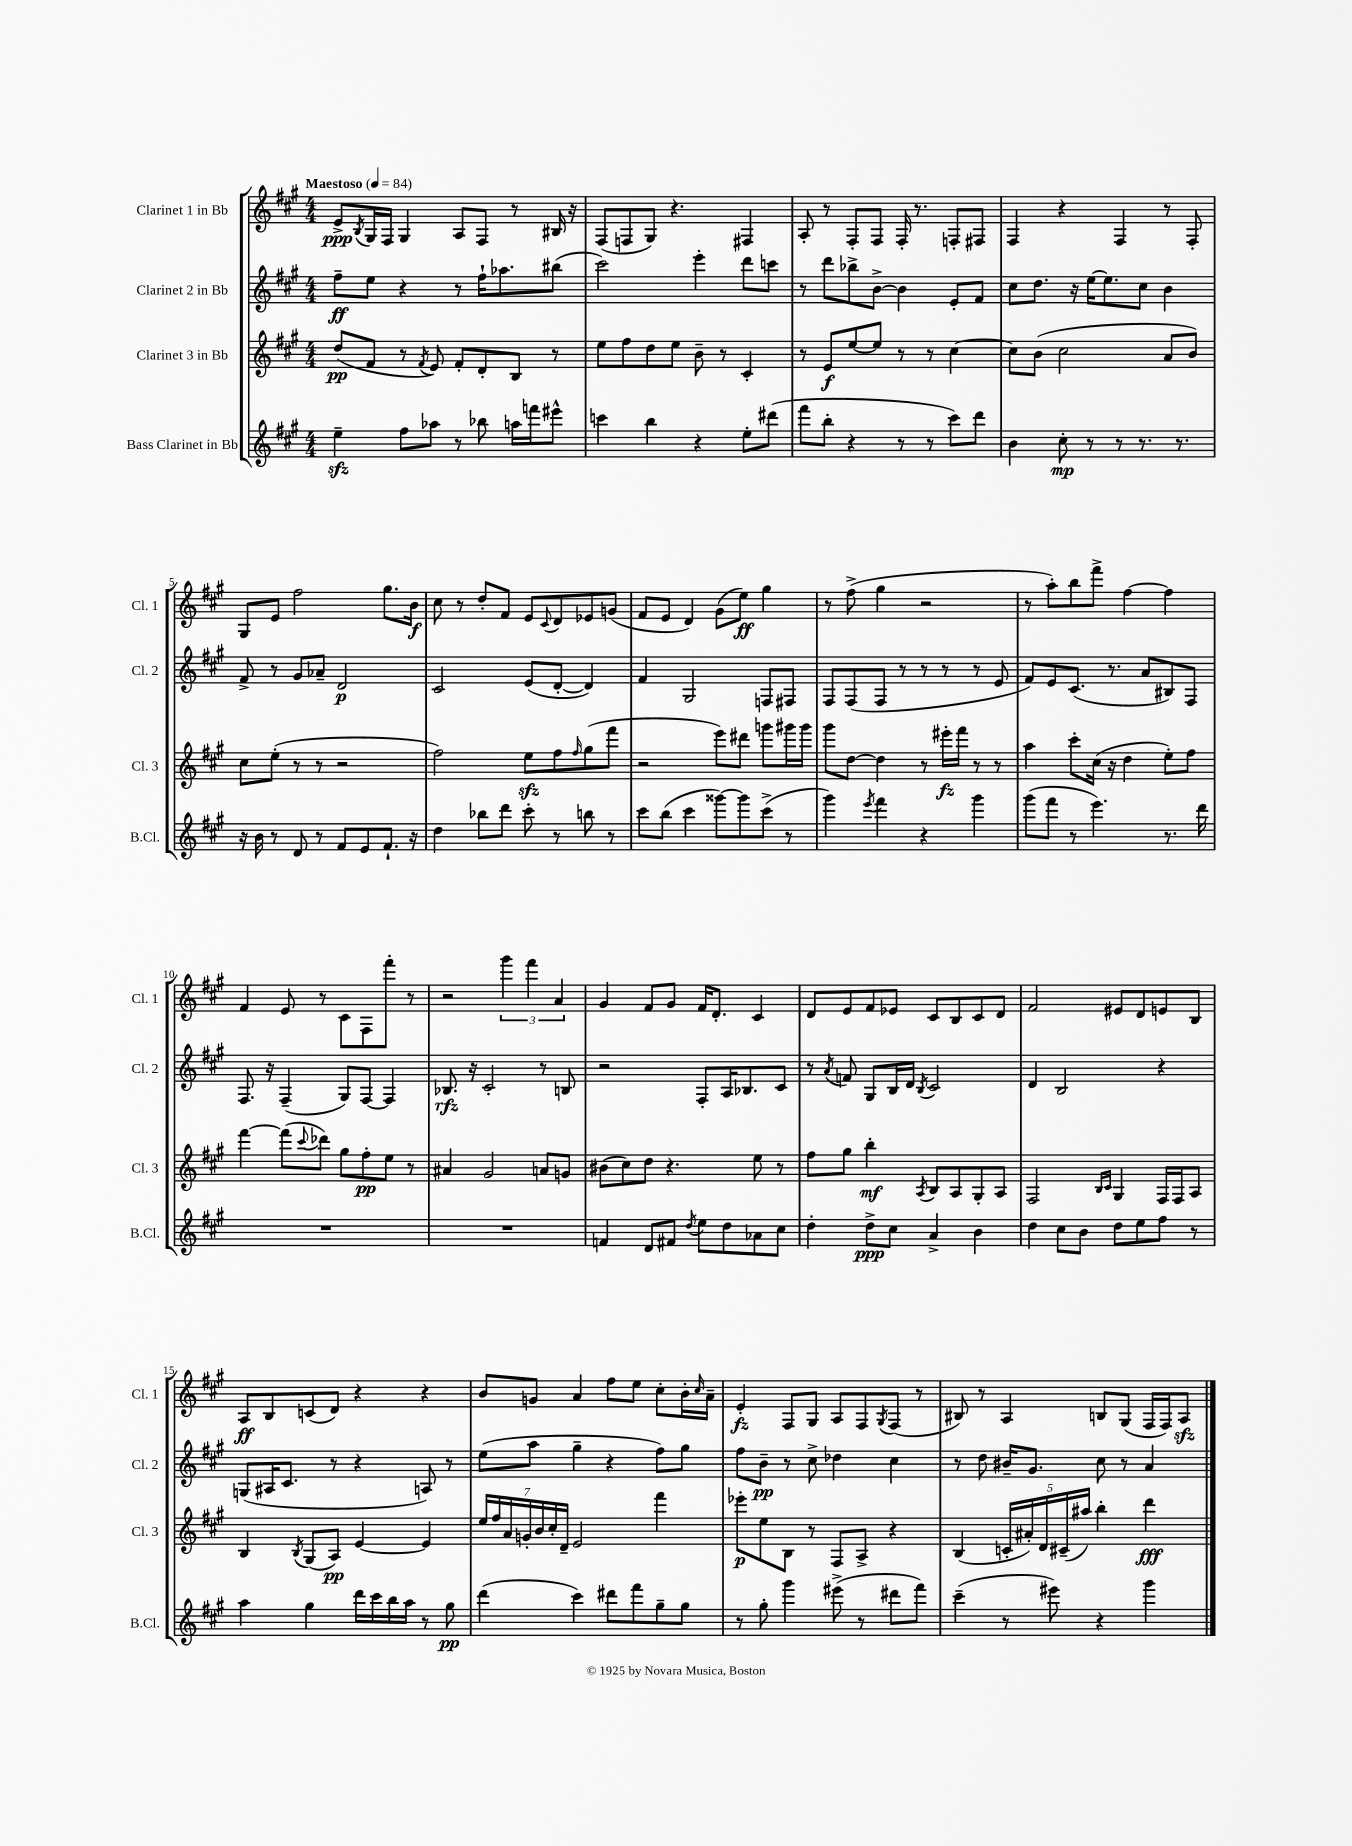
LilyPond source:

<<
\new StaffGroup <<
\new Staff = "s0" \with { instrumentName = "Clarinet 1 in Bb" shortInstrumentName = "Cl. 1" } {
    \clef treble \key a \major \numericTimeSignature \time 4/4 \tempo "Maestoso" 4 = 84
    e'8->\ppp \acciaccatura { b8 } gis16 fis16 gis4 a8 fis8 r8 bis16 r16 |
    fis8( f8 gis8) r4. fis4 |
    a8-. r8 fis8-. fis8 fis16-. r8. f8-. fis8 |
    fis4 r4 fis4 r8 fis8-. |
    gis8 e'8 fis''2 gis''8. b'16\f |
    cis''8 r8 d''8-. fis'8 e'8 \appoggiatura { cis'8 } d'8 ees'8 g'8( |
    fis'8 e'8 d'4) gis'8( e''8\ff) gis''4 |
    r8 fis''8->( gis''4 r2 |
    r8 a''8-.) b''8 fis'''8-> fis''4~ fis''4 |
    fis'4 e'8 r8 cis'8 fis8 fis'''8-. r8 |
    r2 \tuplet 3/2 { gis'''4 fis'''4 a'4 } |
    gis'4 fis'8 gis'8 fis'16 d'8.-. cis'4 |
    d'8 e'8 fis'8 ees'8 cis'8 b8 cis'8 d'8 |
    fis'2 eis'8 d'8 e'8 b8 |
    a8\ff b8 c'8( d'8) r4 r4 |
    b'8 g'8 a'4 fis''8 e''8 cis''8-. b'16-. \grace { cis''16 } a'16-- |
    e'4-.\fz fis8 gis8 a8 fis8 \acciaccatura { gis8 } fis8( r8 |
    bis8) r8 a4 b8 gis8( fis16 fis16) a8\sfz \bar "|." |
}
\new Staff = "s1" \with { instrumentName = "Clarinet 2 in Bb" shortInstrumentName = "Cl. 2" } {
    \clef treble \key a \major \numericTimeSignature \time 4/4
    fis''8--\ff e''8 r4 r8 fis''16-! aes''8. bis''8( |
    cis'''2) e'''4-. d'''8 c'''8 |
    r8 d'''8 bes''8-> b'8~-> b'4 e'8-. fis'8 |
    cis''8 d''8. r16 e''16~ e''8. cis''8 b'4 |
    fis'8-> r8 gis'8 aes'8-- d'2\p |
    cis'2 e'8( d'8~-. d'4) |
    fis'4 gis2 f8 fis8 |
    fis8 fis8( fis8 r8 r8 r8 r8 e'8 |
    fis'8) e'8 cis'8.( r8. a'8 bis8) fis8 |
    fis8. r16 fis4--( gis8) fis8~ fis4 |
    bes8.\rfz r16 cis'2-. r8 b8 |
    r2 fis8-. a16 bes8. cis'8 |
    r8 \acciaccatura { a'8 } f'8 gis8 b16 d'16 \acciaccatura { b8 } cis'2 |
    d'4 b2 r4 |
    g8( ais16 cis'8. r8 r4 a8) r8 |
    e''8( a''8 gis''4-- r4 fis''8) gis''8 |
    fis''8 b'8--\pp r8 cis''8-> des''4 cis''4 |
    r8 d''8 bis'16-- gis'8. cis''8 r8 a'4 \bar "|." |
}
\new Staff = "s2" \with { instrumentName = "Clarinet 3 in Bb" shortInstrumentName = "Cl. 3" } {
    \clef treble \key a \major \numericTimeSignature \time 4/4
    d''8\pp( fis'8 r8 \acciaccatura { fis'8 } e'8) fis'8-. d'8-. b8 r8 |
    e''8 fis''8 d''8 e''8 b'8-- r8 cis'4-. |
    r8 e'8\f e''8~ e''8 r8 r8 cis''4~ |
    cis''8 b'8( cis''2 a'8 b'8) |
    cis''8 e''8-.( r8 r8 r2 |
    fis''2) e''8\sfz fis''8 \grace { fis''16 } gis''8( fis'''8 |
    r2 e'''8) dis'''8 g'''8 gis'''16 gis'''16 |
    gis'''8 d''8~ d''4 r8 eis'''16-.\fz fis'''16 r8 r8 |
    a''4 cis'''8-. cis''16( r16 d''4 e''8-.) fis''8 |
    fis'''4~ fis'''8( \appoggiatura { cis'''8 } des'''8) gis''8 fis''8-.\pp e''8 r8 |
    ais'4 gis'2 a'8 g'8 |
    bis'8( cis''8) d''8 r4. e''8 r8 |
    fis''8 gis''8 b''4-.\mf \acciaccatura { a8 } b8 a8 gis8-. a8 |
    fis2 \grace { b16 cis'16 } gis4 fis16 fis16 a8 |
    b4 \acciaccatura { b8 } gis8( a8\pp) e'4~ e'4 |
    \tuplet 7/4 { e''16 fis''16 a'16 g'16-. b'16 cis''16-. d'16-- } e'2 fis'''4 |
    ees'''8-.\p e''8 b8 r8 fis8 a8-> r4 |
    b4( \tuplet 5/4 { c'16-. ais'16-.) d'16 cis'16--( ais''16) } b''4-. d'''4\fff \bar "|." |
}
\new Staff = "s3" \with { instrumentName = "Bass Clarinet in Bb" shortInstrumentName = "B.Cl." } {
    \clef treble \key a \major \numericTimeSignature \time 4/4
    e''4--\sfz fis''8 aes''8 r8 bes''8 a''16 f'''16 eis'''8-^ |
    c'''4 b''4 r4 e''8-. dis'''8( |
    fis'''8 b''8-. r4 r8 r8 cis'''8) d'''8 |
    b'4 cis''8-.\mp r8 r8 r8. r8. |
    r16 b'16 r8 d'8 r8 fis'8 e'8 fis'8.-! r16 |
    d''4 bes''8 d'''8 cis'''8-. r8 b''8 r8 |
    cis'''8 b''8( cis'''4 gisis'''8~) gisis'''8 cis'''8->( r8 |
    gis'''4) \acciaccatura { e'''8 } fis'''4 r4 gis'''4 |
    gis'''8( fis'''8 r8 e'''4.) r8. d'''16 |
    R1 |
    R1 |
    f'4 d'8 fis'8 \acciaccatura { d''8 } e''8 d''8 aes'8 cis''8 |
    d''4-. d''8->\ppp cis''8 a'4-> b'4 |
    d''4 cis''8 b'8 d''8 e''8 fis''8 r8 |
    a''4 gis''4 d'''16 cis'''16 b''16 a''16 r8 gis''8\pp |
    d'''4( cis'''4) dis'''8 fis'''8 gis''8-- gis''8 |
    r8 gis''8-. gis'''4 eis'''8->( r8 dis'''8 fis'''8) |
    cis'''4--( r8 eis'''8) r4 gis'''4 \bar "|." |
}
>>
>>
